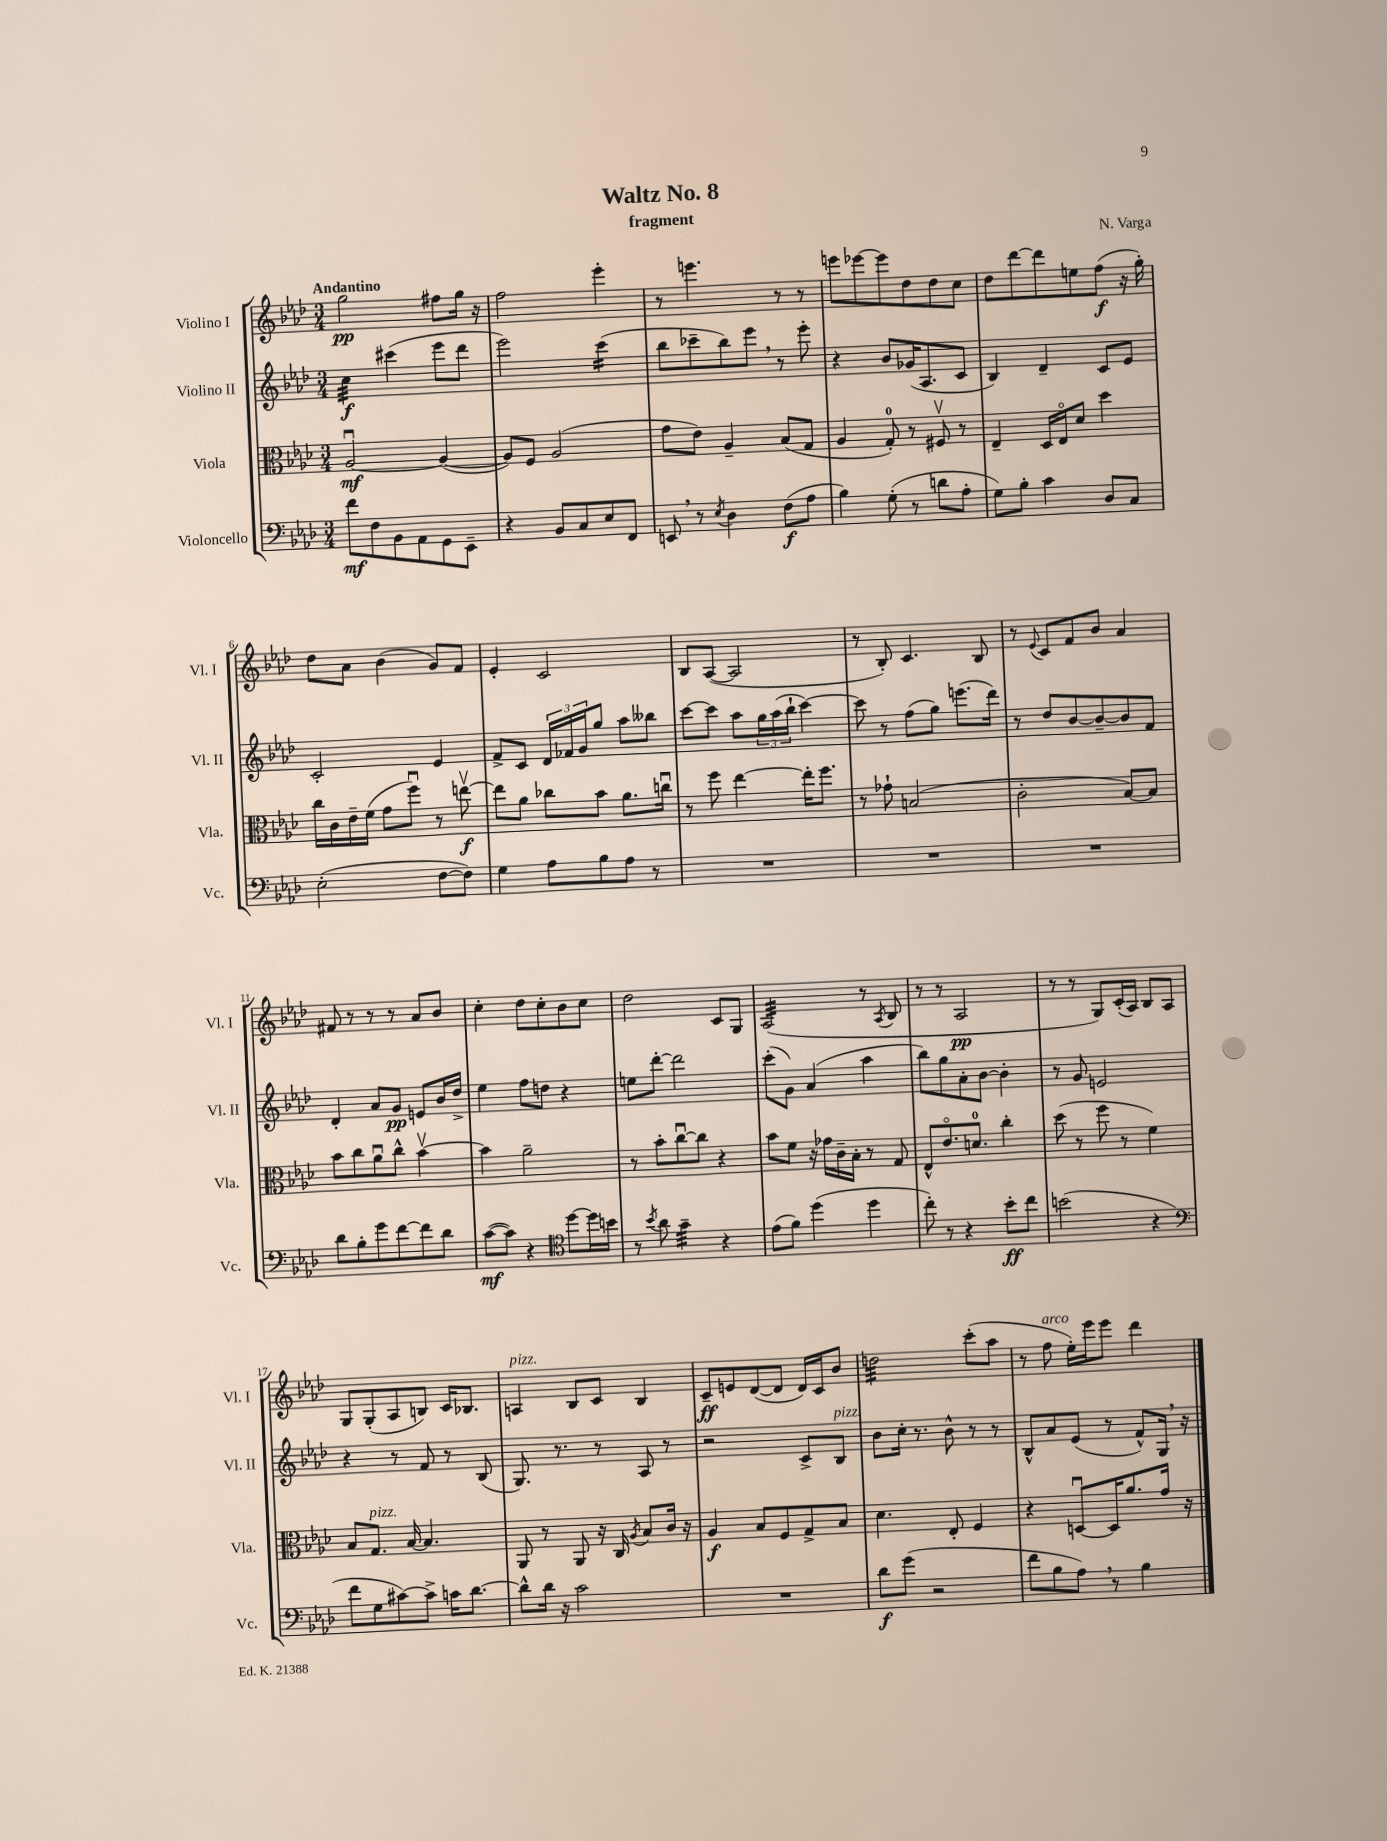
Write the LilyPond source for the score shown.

\header { title = "Waltz No. 8" composer = "N. Varga" subtitle = "fragment" }
<<
\new StaffGroup <<
\new Staff = "s0" \with { instrumentName = "Violino I" shortInstrumentName = "Vl. I" } {
    \clef treble \key aes \major \numericTimeSignature \time 3/4 \tempo "Andantino"
    g''2\pp fis''8 g''16 r16 |
    f''2 ees'''4-. |
    r8 e'''4. r8 r8 |
    e'''8 ees'''8~ ees'''8 des''8 des''8 c''8 |
    des''8 des'''8~ des'''8 e''8 f''8\f( r16 g''16-.) |
    des''8 aes'8 bes'4( g'8) f'8 |
    ees'4-. c'2 |
    bes8 aes8~( aes2 |
    r8 bes8-.) c'4. bes8 |
    r8 \appoggiatura { ees'8 } c'8 f'8 bes'8 aes'4 |
    fis'8 r8 r8 r8 aes'8 bes'8 |
    c''4-. des''8 c''8-. bes'8 c''8 |
    des''2 c'8 g8 |
    aes2:32( r8 \acciaccatura { aes8 } bes8 |
    r8 r8 aes2\pp |
    r8 r8 g8) c'16-.( aes16) bes8 aes8 |
    g8 g8-.( aes8 b8) c'16 bes8. |
    a4^\markup { \italic "pizz." } bes8 c'8 bes4 |
    c'8--\ff e'8 des'8~( des'8 des'16) c'16 bes'8 |
    d''2:32 c'''8-.( aes''8 |
    r8 f''8^\markup { \italic "arco" } ees''16-.) ees'''16 ees'''8 des'''4 \bar "|." |
}
\new Staff = "s1" \with { instrumentName = "Violino II" shortInstrumentName = "Vl. II" } {
    \clef treble \key aes \major \numericTimeSignature \time 3/4
    c''4:32\f cis'''4( ees'''8 des'''8 |
    ees'''2) c'''4:16( |
    bes''8 ces'''8-- bes''8) ees'''8 \breathe r8 ees'''8-. |
    r4 bes'8 ges'16( aes8. c'8 |
    bes4) des'4-- c'8 ees'8 |
    c'2-. ees'4 |
    f'8-> c'8 \tuplet 3/2 { des'16 fes'16 g'16 } g''8 aes''8 beses''8 |
    c'''8~ c'''8 aes''8 \tuplet 3/2 { g''16 aes''16( bes''16-! } c'''4~) |
    c'''8 r8 f''8( g''8) e'''8.( des'''16) |
    r8 des''8 bes'8~ bes'8~-- bes'8 f'8 |
    des'4-. aes'8 g'8\pp e'8 bes'16 des''16-> |
    ees''4 f''8 d''8 r4 |
    e''8 des'''8~-. des'''2 |
    c'''8-.( g'8) aes'4( aes''4 |
    bes''8) g''8 aes'8-. bes'8~ bes'4-. |
    r8 g'8 e'2 |
    r4 r8 f'8 r8 bes8( |
    g8.) r8. r8 aes8 r8 |
    r2 c'8-> bes8^\markup { \italic "pizz." } |
    bes'8 c''16-. r8. bes'8-^ r8 r8 |
    bes8-^ aes'8 ees'8( r8 f'8-^) g16 \breathe r16 \bar "|." |
}
\new Staff = "s2" \with { instrumentName = "Viola" shortInstrumentName = "Vla." } {
    \clef alto \key aes \major \numericTimeSignature \time 3/4
    aes2~\downbow\mf aes4~( |
    aes8) f8 aes2( |
    g'8 ees'8) aes4-- bes8( g8 |
    aes4 g8-0-.) r8 fis8\upbow r8 |
    ees4-- des16 ees16\flageolet des'8 des''4 |
    c''16 c'16 ees'16-- f'16( g'8 f''8\downbow) r8 e''8~\upbow\f |
    e''8 aes'8 ces''8 bes'8 aes'8. c''16\downbow |
    r8 f''8 ees''4~ ees''16-. f''8. |
    r8 ges'8-! b2( |
    c'2-. bes8~) bes8 |
    bes'8 c''8 aes'8\downbow c''8-^ bes'4~\upbow |
    bes'4 aes'2-- |
    r8 bes'8-. c''8~\downbow c''8 r4 |
    bes'8 f'8 r16 ges'16 c'16-- bes16-. r8 g8 |
    ees8-^ ees'8.\flageolet d'8.-0 c''4-. |
    des''8( r8 f''8 r8 f'4) |
    bes8 g8.^\markup { \italic "pizz." } bes16~ bes4. |
    aes,8 r8 aes,8 r16 c16 \acciaccatura { aes8 } bes8 c'16 r16 |
    aes4\f bes8 f8 g8-> bes8 |
    des'4. ees8-. f4 |
    r4 d8~\downbow d16 aes'8. g'16 r16 \bar "|." |
}
\new Staff = "s3" \with { instrumentName = "Violoncello" shortInstrumentName = "Vc." } {
    \clef bass \key aes \major \numericTimeSignature \time 3/4
    f'8\mf f8 bes,8 aes,8 g,8 ees,8-- |
    r4 bes,8 c8 ees8 f,8 |
    e,8 \breathe r8 \acciaccatura { ees8 } des4 f8\f( aes8 |
    bes4) g8-.( r8 d'8 aes8-. |
    g8) bes8-. c'4 des8 c8 |
    ees2-.( f8~ f8) |
    g4 aes8 bes8 aes8 r8 |
    R2. |
    R2. |
    R2. |
    des'8 bes8-. g'8 f'8~ f'8 des'8 |
    c'8~\mf( c'8) r4 \clef tenor des''8~ des''16 b'16 |
    r8 \acciaccatura { bes'8 } aes'8 g'4:32-- r4 |
    ees'8( f'8) des''4( des''4 |
    c''8-.) r8 r4 bes'8-.\ff c''8 |
    b'2( r4 |
    \clef bass f'8 g8 cis'8~) cis'8-> c'16 des'8.~ |
    des'8-^ des'16 r16 c'2 |
    R2. |
    des'8\f g'8( r2 |
    f'8 bes8 aes8) \breathe r8 bes4 \bar "|." |
}
>>
>>
